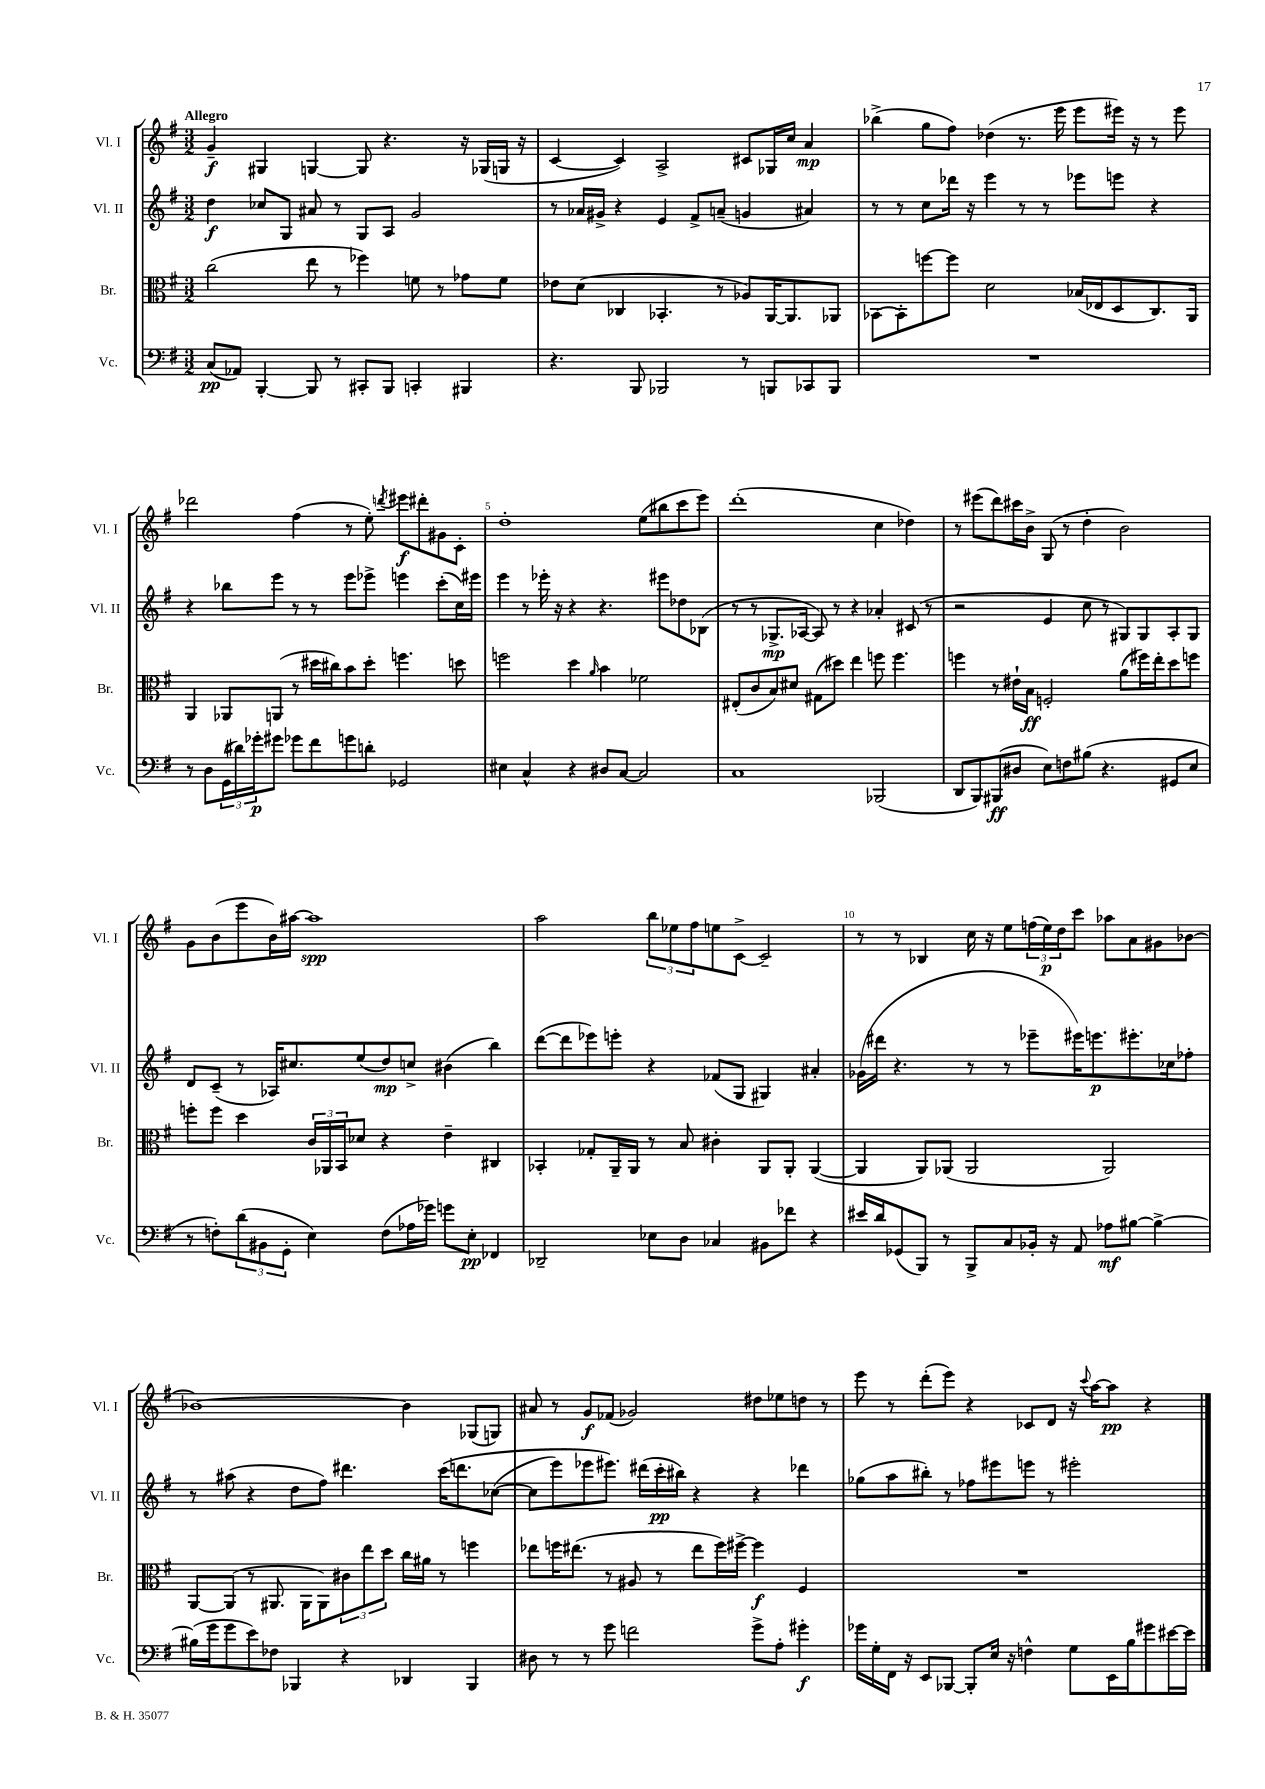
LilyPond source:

<<
\new StaffGroup <<
\new Staff = "s0" \with { instrumentName = "Vl. I" shortInstrumentName = "Vl. I" } {
    \clef treble \key g \major \numericTimeSignature \time 3/2 \tempo "Allegro"
    g'4--\f gis4 g4~ g8 r4. r16 ges16( g16 r16 |
    c'4~ c'4) a2-> cis'8 ges16 c''16 a'4\mp |
    bes''4->( g''8 fis''8) des''4( r8. e'''16 e'''8 eis'''16) r16 r8 eis'''8 |
    des'''2 fis''4( r8 e''8-.) \acciaccatura { d'''8 } eis'''8\f dis'''8-. gis'8 c'8-. |
    d''1-. e''8( bis''8 c'''8 e'''8) |
    d'''1-.( c''4 des''4) |
    r8 eis'''8( d'''8) cis'''16 b'16-> g8( r8 d''4-. b'2) |
    g'8 b'8( e'''8 b'16) ais''16~ ais''1\spp |
    a''2 \tuplet 3/2 { b''8 ees''8 fis''8 } e''8 c'8~-> c'2-- |
    r8 r8 bes4 c''16 r16 e''8 \tuplet 3/2 { f''16( e''16\p) d''16 } c'''8 aes''8 a'8 gis'8 bes'8~ |
    bes'1~ bes'4 ges8( g8) |
    ais'8 r8 g'8\f fes'8( ges'2) dis''8 ees''8 d''8 r8 |
    e'''8 r8 d'''8-.( e'''8) r4 ces'8 d'8 r16 \appoggiatura { c'''8 } a''16~ a''8\pp r4 \bar "|." |
}
\new Staff = "s1" \with { instrumentName = "Vl. II" shortInstrumentName = "Vl. II" } {
    \clef treble \key g \major \numericTimeSignature \time 3/2
    d''4\f ces''8 g8 ais'8 r8 g8 a8 g'2 |
    r8 aes'16 gis'16-> r4 e'4 fis'8-> a'8--( g'4 ais'4) |
    r8 r8 c''8 des'''16 r16 e'''4 r8 r8 ees'''8 e'''8 r4 |
    r4 bes''8 e'''8 r8 r8 e'''8 ees'''8-> e'''4 c'''8-.( c''16) eis'''16 |
    e'''4 r8 ees'''16-. r16 r4 r4. eis'''8 des''8 bes8( |
    r8 r8 ges8.->\mp aes16~ aes8) r8 r4 aes'4-. cis'8( r8 |
    r2 e'4 c''8 r8 gis8) gis8 a8-. gis8 |
    d'8 c'8--( r8 aes16) cis''8. e''8( d''8\mp) c''8-> bis'4( b''4) |
    d'''8~( d'''8 ees'''8) e'''8-. r4 fes'8( g8 gis4) ais'4-. |
    ges'16( dis'''16 r4. r8 r8 ees'''8-- eis'''16) e'''8.\p eis'''8.-. ces''16 fes''8-. |
    r8 ais''8( r4 d''8 fis''8) dis'''4. c'''16\( d'''8. ces''8~( |
    ces''8 e'''8) ees'''8 eis'''8.\) dis'''16( c'''16-.\pp bis''16) r4 r4 des'''4 |
    ges''8( a''8 bis''8-.) r8 fes''8 eis'''8 e'''8 r8 eis'''2-. \bar "|." |
}
\new Staff = "s2" \with { instrumentName = "Br." shortInstrumentName = "Br." } {
    \clef alto \key g \major \numericTimeSignature \time 3/2
    c''2( e''8 r8 fes''4) f'8 r8 ges'8 f'8 |
    ees'8 d'8( ces4 bes,4.-. r8 aes8) a,16~ a,8. aes,8 |
    bes,8~ bes,8-. f''8~ f''8 d'2 bes16( ees16 d8 c8.) a,16 |
    a,4 aes,8 a,8( r8 dis''16 cis''16) b'8 dis''8-. f''4. d''8 |
    f''2 d''4 \grace { a'16 } b'4 fes'2 |
    eis8-.( c'8 b8) dis'8 gis8( dis''8) e''4 f''8 f''4. |
    f''4 r8 eis'16-! b16\ff f2-. a'8( fis''16) e''16-. d''8 f''8 |
    f''8-. f''8 d''4 \tuplet 3/2 { c'16 aes,16 b,16 } des'8 r4 e'4-- cis4 |
    bes,4-. ges8-. a,16-- a,16 r8 b8 cis'4-. a,8 a,8-. a,4~( |
    a,4 a,8) aes,8( aes,2 aes,2) |
    a,8~ a,8( r8 ais,8. ais,16 ais,8) \tuplet 3/2 { cis'8 e''8 d''8 } c''16 ais'16 r8 f''4 |
    ees''8 f''16 eis''8.( r8 ais8 r8 eis''8 f''16) fis''16~-> fis''4\f fis4 |
    R1. \bar "|." |
}
\new Staff = "s3" \with { instrumentName = "Vc." shortInstrumentName = "Vc." } {
    \clef bass \key g \major \numericTimeSignature \time 3/2
    c8\pp( aes,8) b,,4~-. b,,8 r8 cis,8-. b,,8 c,4-. bis,,4 |
    r4. b,,8 bes,,2 r8 b,,8 ces,8 b,,8 |
    R1. |
    r8 d8 \tuplet 3/2 { g,16( dis'16) ges'16-.\p } gis'8 ges'8 fis'8 g'8 d'8-. ges,2 |
    eis4 c4-^ r4 dis8 c8~ c2 |
    c1 bes,,2( |
    d,8 b,,8) bis,,8\ff( dis8 e8) f8 bis8( r4. gis,8 e8 |
    r8 f8-.) \tuplet 3/2 { d'8( bis,8 g,8-. } e4) f8( aes16 ges'16) g'8 e8-.\pp fes,4 |
    des,2-- ees8 d8 ces4 bis,8 fes'8 r4 |
    eis'16 d'16 ges,8( b,,8) r8 b,,8-> c8 bes,16-. r16 a,8 aes8\mf bis8~ bis4~-> |
    bis16( g'16 g'8 e'8) fes8 bes,,4 r4 des,4 bes,,4 |
    dis8 r8 r8 g'8 f'2 g'8-> a8-. gis'4-.\f |
    ges'16 g16-. fis,16 r16 e,8 bes,,8~ bes,,8-. e16 r16 f4-^ g8 e,16 b16 gis'8 eis'16~ eis'16 \bar "|." |
}
>>
>>
\layout { \context { \Score \override BarNumber.break-visibility = ##(#f #t #t) barNumberVisibility = #(every-nth-bar-number-visible 5) } }
